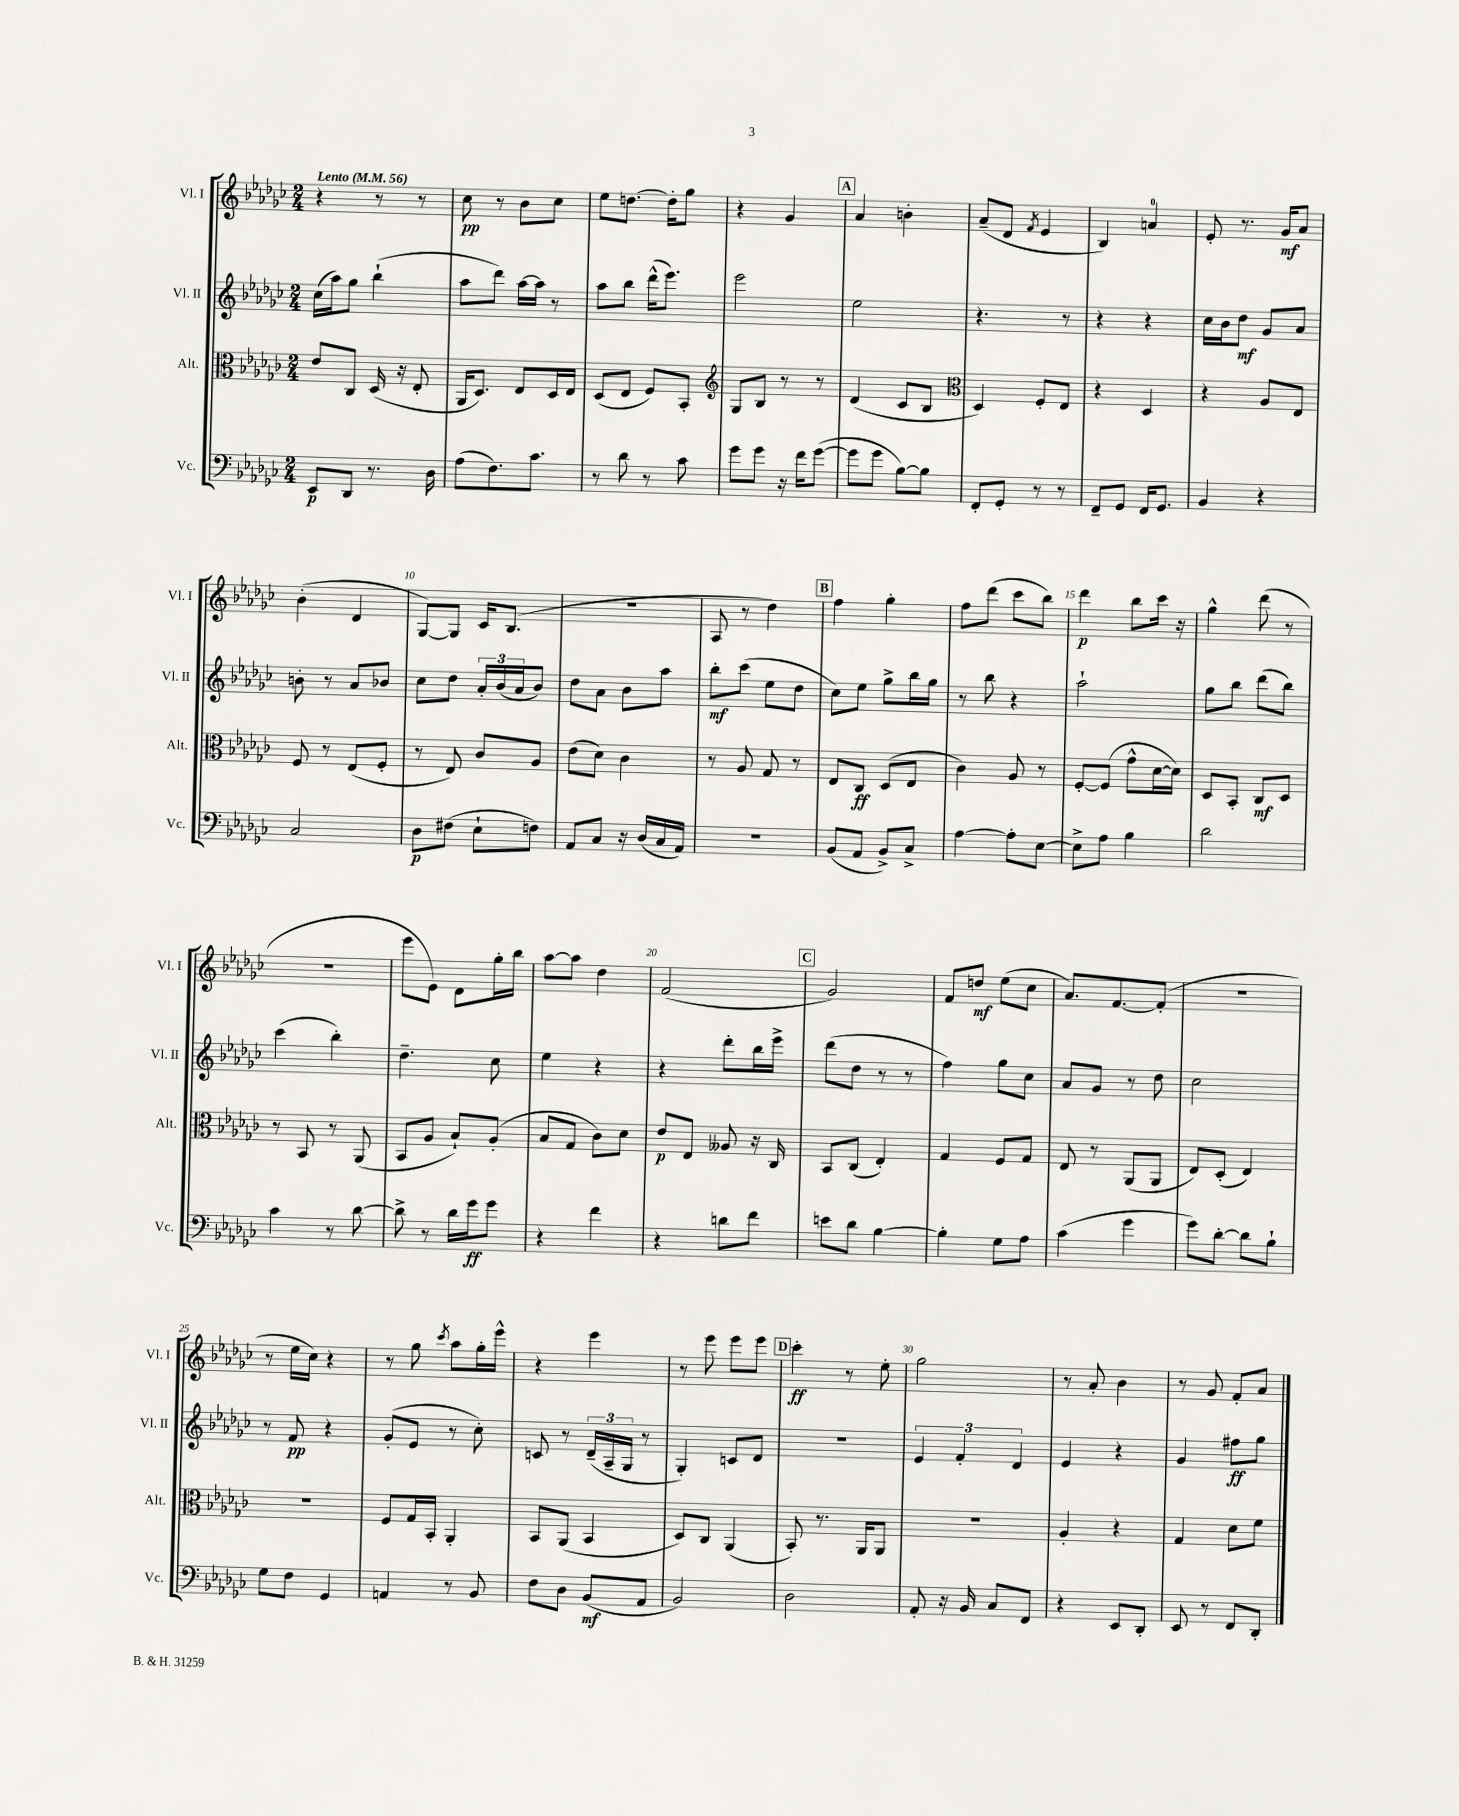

**kern	**dynam	**kern	**dynam	**kern	**dynam	**kern	**dynam
*part4	*part4	*part3	*part3	*part2	*part2	*part1	*part1
*staff4	*staff4	*staff3	*staff3	*staff2	*staff2	*staff1	*staff1
*I"Vc.	*	*I"Alt.	*	*I"Vl. II	*	*I"Vl. I	*
*I'Vc.	*	*I'Alt.	*	*I'Vl. II	*	*I'Vl. I	*
*clefF4	*	*clefC3	*	*clefG2	*	*clefG2	*
*k[b-e-a-d-g-c-]	*	*k[b-e-a-d-g-c-]	*	*k[b-e-a-d-g-c-]	*	*k[b-e-a-d-g-c-]	*
*M2/4	*	*M2/4	*	*M2/4	*	*M2/4	*
*MM56	*	*MM56	*	*MM56	*	*MM56	*
=1	=1	=1	=1	=1	=1	=1	=1
!	!	!	!	!	!	!LO:TX:a:B:t=Lento	!
8EE-/L	p	8e-/L	.	(16cc-\LL	.	4r	.
.	.	.	.	16aa-\J)	.	.	.
8DD-/J	.	8C-/J	.	8gg-\J	.	.	.
8.r	.	(16D-/	.	(4bb-`\	.	8r	.
.	.	16r	.	.	.	.	.
.	.	8E-'/	.	.	.	8r	.
16D-\	.	.	.	.	.	.	.
=2	=2	=2	=2	=2	=2	=2	=2
(8A-\L	.	16AA-/KL	.	8aa-\L	.	8cc-\	pp
.	.	8.D-/J)	.	.	.	.	.
8.F\)	.	.	.	8ddd-\J)	.	8r	.
.	.	8E-/L	.	[16aa-\LL	.	8b-\L	.
8.c-\J	.	.	.	16aa-\JJ]	.	.	.
.	.	16D-/L	.	8r	.	8cc-\J	.
.	.	16E-/JJ	.	.	.	.	.
=3	=3	=3	=3	=3	=3	=3	=3
8r	.	(8D-/L	.	8aa-\L	.	8ee-\L	.
8d-\	.	8E-/J	.	8bb-\J	.	[8.ddn\J	.
8r	.	8F/L)	.	(16ddd-^^\KL	.	.	.
.	.	.	.	8.eee-\J)	.	16dd'\KL]	.
8c-\	.	8BB-'/J	.	.	.	8gg-\J	.
=4	=4	=4	=4	=4	=4	=4	=4
*	*	*clefG2	*	*	*	*	*
8g-\L	.	8G-/L	.	2eee-\	.	4r	.
8g-\J	.	8B-/J	.	.	.	.	.
16r	.	8r	.	.	.	4g-/	.
16f\KL	.	.	.	.	.	.	.
([8g-\J	.	8r	.	.	.	.	.
!!LO:REH:place=s1:t=A
=5	=5	=5	=5	=5	=5	=5	=5
8g-\L]	.	(4d-/	.	2ee-\	.	4a-/	.
8g-\J	.	.	.	.	.	.	.
[8B-\L)	.	8c-/L	.	.	.	4bn'\	.
8B-\J]	.	8B-/J	.	.	.	.	.
=6	=6	=6	=6	=6	=6	=6	=6
*	*	*clefC3	*	*	*	*	*
8FF'/L	.	4D-/)	.	4.r	.	(8a-~/L	.
8GG-'/J	.	.	.	.	.	8d-/J	.
.	.	.	.	.	.	8qf/	.
8r	.	8F'/L	.	.	.	4e-/	.
8r	.	8E-/J	.	8r	.	.	.
=7	=7	=7	=7	=7	=7	=7	=7
8FF~/L	.	4r	.	4r	.	4B-/)	.
8GG-/J	.	.	.	.	.	.	.
16FF/KL	.	4D-/	.	4r	.	4an/	.
8.GG-/J	.	.	.	.	.	.	.
=8	=8	=8	=8	=8	=8	=8	=8
4BB-/	.	4r	.	16cc-\LL	.	8e-'/	.
.	.	.	.	16b-\J	.	.	.
.	.	.	.	8dd-\J	mf	8.r	.
4r	.	8A-/L	.	8g-/L	.	.	.
.	.	.	.	.	.	16g-/KL	mf
.	.	8E-/J	.	8a-/J	.	8a-/J	.
!!LO:LB:g=z
=9	=9	=9	=9	=9	=9	=9	=9
2C-/	.	8F/	.	8bn'\	.	(4b-'\	.
.	.	8r	.	8r	.	.	.
.	.	(8E-/L	.	8a-/L	.	4d-/	.
.	.	8F'/J	.	8b-X/J	.	.	.
=10	=10	=10	=10	=10	=10	=10	=10
8D-\L	p	8r	.	8cc-\L	.	[8G-/L)	.
(8F#X\J	.	8E-/)	.	8dd-\J	.	8G-/J]	.
8E-`\L	.	8c-/L	.	24a-'/LL	.	16c-/KL	.
.	.	.	.	(24b-/	.	.	.
.	.	.	.	.	.	(8.B-/J	.
.	.	.	.	24a-/J	.	.	.
8Fn\J)	.	8A-/J	.	8b-/J)	.	.	.
=11	=11	=11	=11	=11	=11	=11	=11
8AA-/L	.	(8e-\L	.	8dd-\L	.	2r	.
8C-/J	.	8d-\J)	.	8a-\J	.	.	.
16r	.	4c-\	.	8b-\L	.	.	.
(16D-/LL	.	.	.	.	.	.	.
16C-/	.	.	.	8aa-\J	.	.	.
16AA-/JJ)	.	.	.	.	.	.	.
=12	=12	=12	=12	=12	=12	=12	=12
2r	.	8r	.	8bb-'\L	mf	8A-/	.
.	.	8A-/	.	(8ccc-\J	.	8r	.
.	.	8G-/	.	8ee-\L	.	4dd-\)	.
.	.	8r	.	8dd-\J	.	.	.
!!LO:REH:place=s1:t=B
=13	=13	=13	=13	=13	=13	=13	=13
(8BB-/L	.	8E-/L	.	8cc-\L)	.	4ff\	.
8AA-/J	.	8C-/J	ff	8ee-\J	.	.	.
8BB-^/L)	.	(8D-/L	.	8gg-^\L	.	4gg-'\	.
8C-^/J	.	8E-/J	.	16bb-\L	.	.	.
.	.	.	.	16gg-\JJ	.	.	.
=14	=14	=14	=14	=14	=14	=14	=14
[4A-\	.	4c-\)	.	8r	.	8ff\L	.
.	.	.	.	8bb-\	.	(8ddd-\J	.
8A-'\L]	.	8A-/	.	4r	.	8ccc-\L	.
[8E-\J	.	8r	.	.	.	8bb-\J)	.
=15	=15	=15	=15	=15	=15	=15	=15
8E-^\L]	.	[8F'/L	.	2aa-`\	.	4ddd-\	p
8A-\J	.	(8F/J]	.	.	.	.	.
4B-\	.	8g-^^\L	.	.	.	8bb-\L	.
.	.	[16d-\L	.	.	.	16ccc-\Jk	.
.	.	16d-\JJ])	.	.	.	16r	.
=16	=16	=16	=16	=16	=16	=16	=16
2d-\	.	8D-/L	.	8gg-\L	.	4gg-^^\	.
.	.	8BB-'/J	.	8bb-\J	.	.	.
.	.	8C-/L	mf	(8ddd-\L	.	(8ddd-\	.
.	.	8D-/J	.	8bb-\J)	.	8r	.
!!LO:LB:g=z
=17	=17	=17	=17	=17	=17	=17	=17
4c-\	.	8r	.	(4ccc-\	.	2r	.
.	.	8BB-/	.	.	.	.	.
8r	.	8r	.	4bb-'\)	.	.	.
[8d-\	.	(8AA-/	.	.	.	.	.
=18	=18	=18	=18	=18	=18	=18	=18
8d-^\]	.	8BB-/L	.	4.dd-~\	.	8eee-\L	.
8r	.	8A-/J	.	.	.	8e-\J)	.
16d-\LL	.	8B-`/L)	.	.	.	8d-\L	.
16g-\J	ff	.	.	.	.	.	.
8g-\J	.	(8A-'/J	.	8cc-\	.	16gg-'\L	.
.	.	.	.	.	.	16bb-\JJ	.
=19	=19	=19	=19	=19	=19	=19	=19
4r	.	8B-/L	.	4ee-\	.	[8aa-\L	.
.	.	8G-/J	.	.	.	8aa-\J]	.
4f\	.	8c-\L)	.	4r	.	4dd-\	.
.	.	8d-\J	.	.	.	.	.
=20	=20	=20	=20	=20	=20	=20	=20
4r	.	8e-/L	p	4r	.	(2f/	.
.	.	8E-/J	.	.	.	.	.
8dn\L	.	8A--X/	.	8ddd-'\L	.	.	.
8f\J	.	16r	.	16bb-\L	.	.	.
.	.	16C-/	.	16eee-^\JJ	.	.	.
!!LO:REH:place=s1:t=C
=21	=21	=21	=21	=21	=21	=21	=21
8en\L	.	8BB-/L	.	(8ddd-\L	.	2g-/)	.
8d-\J	.	(8C-/J	.	8dd-\J	.	.	.
[4B-\	.	4E-'/)	.	8r	.	.	.
.	.	.	.	8r	.	.	.
=22	=22	=22	=22	=22	=22	=22	=22
4B-'\]	.	4G-/	.	4ff\)	.	8f/L	.
.	.	.	.	.	.	8ddn/J	mf
8G-\L	.	8F/L	.	8gg-\L	.	(8ee-\L	.
8A-\J	.	8G-/J	.	8cc-\J	.	8cc-\J	.
=23	=23	=23	=23	=23	=23	=23	=23
(4c-\	.	8E-/	.	8a-/L	.	8.a-/L)	.
.	.	8r	.	8g-/J	.	.	.
.	.	.	.	.	.	[8.f/	.
4g-\	.	(8AA-/L	.	8r	.	.	.
.	.	8AA-/J	.	8dd-\	.	(8f'/J]	.
=24	=24	=24	=24	=24	=24	=24	=24
8g-\L)	.	8E-/L)	.	2cc-\	.	2r	.
[8d-'\J	.	(8D-'/J	.	.	.	.	.
8d-\L]	.	4E-/)	.	.	.	.	.
8B-`\J	.	.	.	.	.	.	.
!!LO:LB:g=z
=25	=25	=25	=25	=25	=25	=25	=25
8G-\L	.	2r	.	8r	.	8r	.
8F\J	.	.	.	8f/	pp	16ee-\LL	.
.	.	.	.	.	.	16cc-\JJ)	.
4GG-/	.	.	.	4r	.	4r	.
=26	=26	=26	=26	=26	=26	=26	=26
4AAn/	.	8F/L	.	(8g-'/L	.	8r	.
.	.	16G-/L	.	8e-/J	.	8gg-\	.
.	.	16BB-'/JJ	.	.	.	.	.
.	.	.	.	.	.	8qccc-/	.
8r	.	4AA-'/	.	8r	.	8aa-\L	.
8BB-/	.	.	.	8cc-'\)	.	16gg-'\L	.
.	.	.	.	.	.	16eee-^^\JJ	.
=27	=27	=27	=27	=27	=27	=27	=27
8F\L	.	8BB-/L	.	8cn/	.	4r	.
8D-\J	.	(8AA-/J	.	8r	.	.	.
(8BB-/L	mf	4BB-/	.	(24d-~/LL	.	4eee-\	.
.	.	.	.	24A-~/	.	.	.
.	.	.	.	24G-/JJ	.	.	.
8AA-/J	.	.	.	8r	.	.	.
=28	=28	=28	=28	=28	=28	=28	=28
2BB-/)	.	8D-/L)	.	4G-'/)	.	8r	.
.	.	8C-/J	.	.	.	8eee-\	.
.	.	(4AA-/	.	8cn/L	.	8eee-\L	.
.	.	.	.	8d-/J	.	8eee-\J	.
!!LO:REH:place=s1:t=D
=29	=29	=29	=29	=29	=29	=29	=29
2D-\	.	8BB-'/)	.	2r	.	4ccc-'\	ff
.	.	8.r	.	.	.	.	.
.	.	.	.	.	.	8r	.
.	.	16AA-/KL	.	.	.	.	.
.	.	8AA-/J	.	.	.	8ee-'\	.
=30	=30	=30	=30	=30	=30	=30	=30
8AA-'/	.	2r	.	6e-/	.	2gg-\	.
16r	.	.	.	.	.	.	.
.	.	.	.	6f'/	.	.	.
16BB-/	.	.	.	.	.	.	.
8C-/L	.	.	.	.	.	.	.
.	.	.	.	6d-/	.	.	.
8FF/J	.	.	.	.	.	.	.
=31	=31	=31	=31	=31	=31	=31	=31
4r	.	4A-'/	.	4e-/	.	8r	.
.	.	.	.	.	.	8a-'/	.
8EE-/L	.	4r	.	4r	.	4b-\	.
8DD-'/J	.	.	.	.	.	.	.
=32	=32	=32	=32	=32	=32	=32	=32
8EE-/	.	4G-/	.	4g-/	.	8r	.
8r	.	.	.	.	.	8g-/	.
8FF/L	.	8d-\L	.	8ff#X\L	ff	8f'/L	.
8DD-'/J	.	8f\J	.	8gg-\J	.	8a-/J	.
==	==	==	==	==	==	==	==
*-	*-	*-	*-	*-	*-	*-	*-
